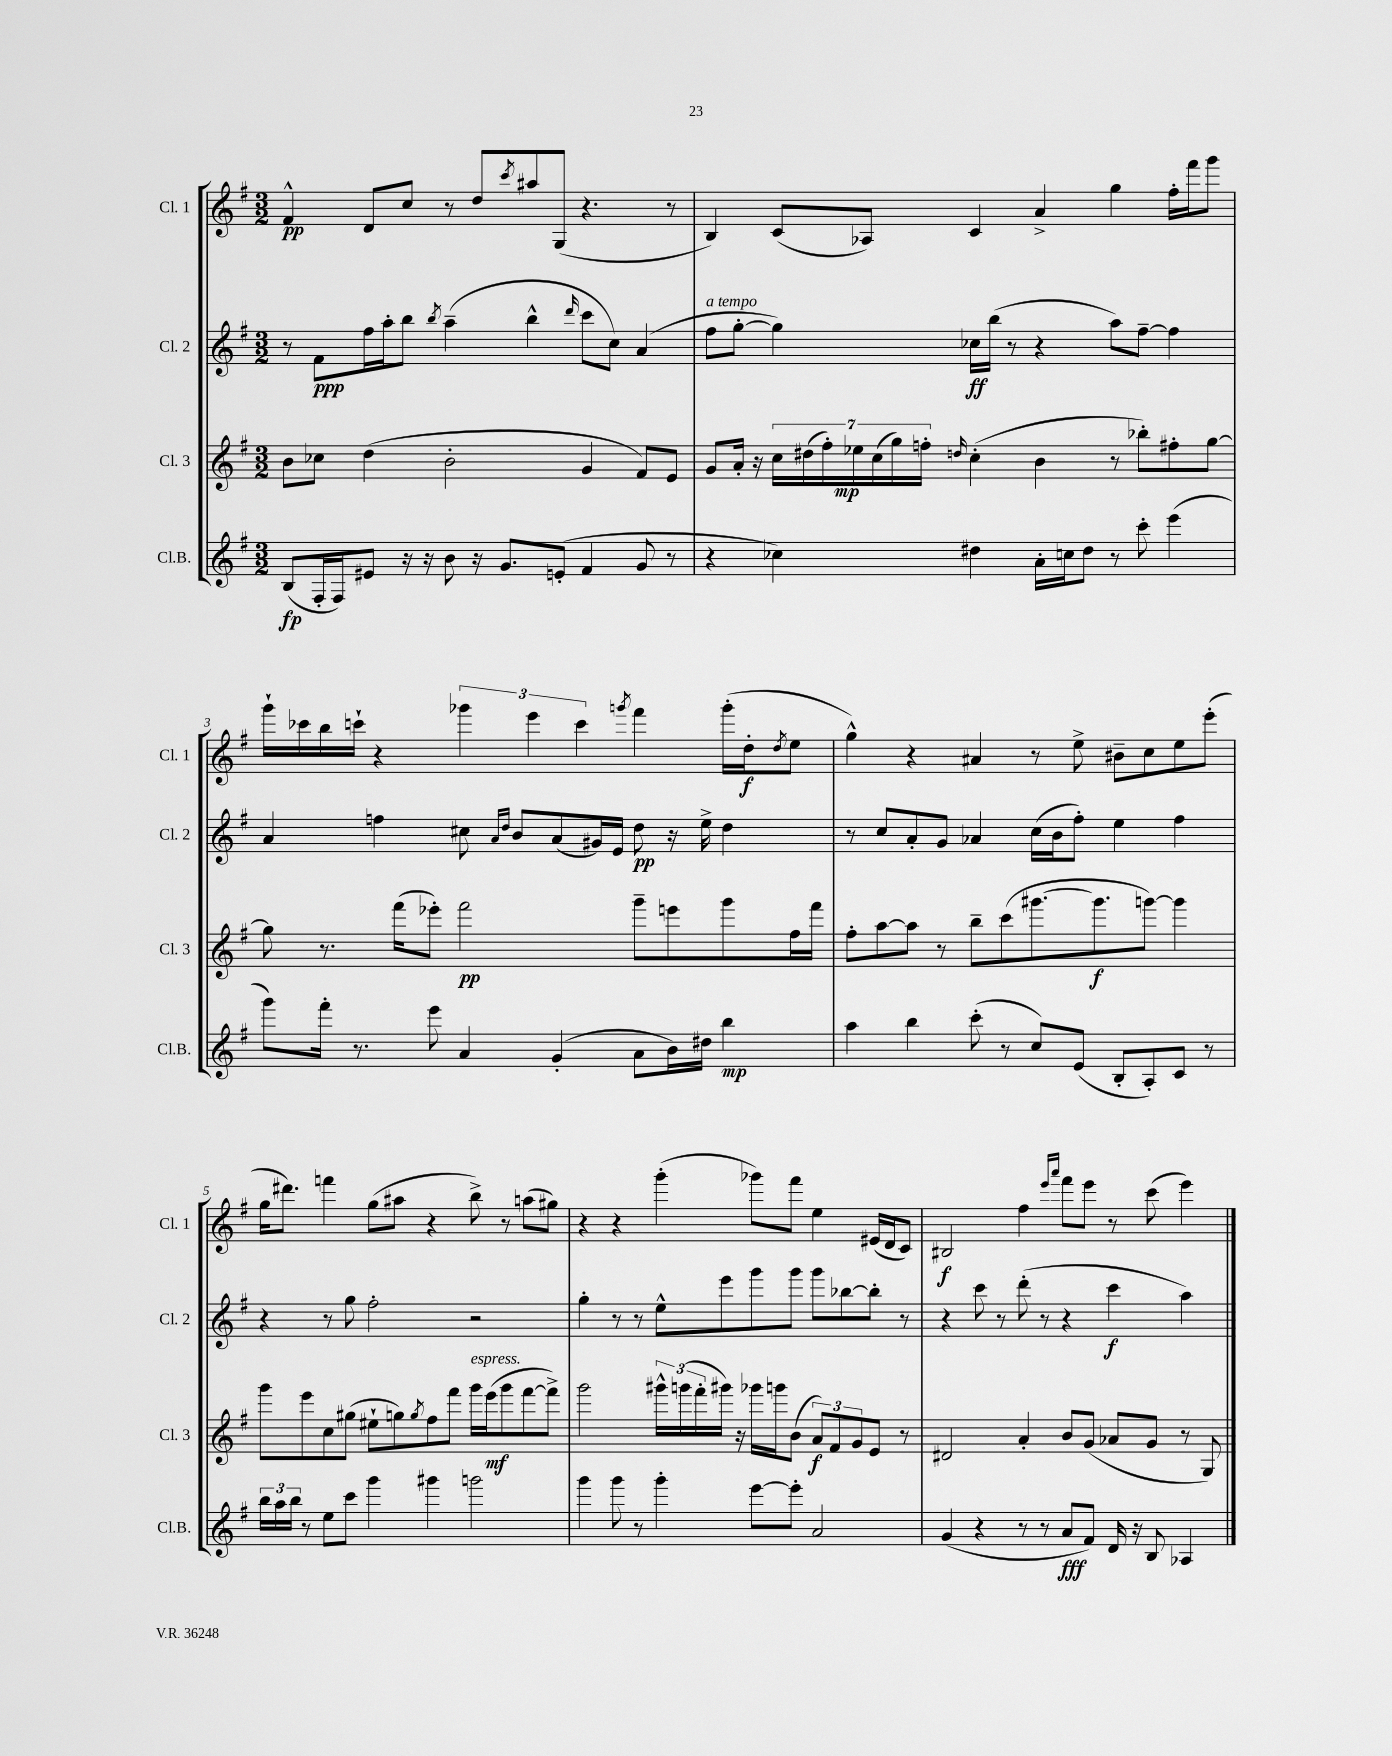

**kern	**kern	**kern	**kern
*staff4	*staff3	*staff2	*staff1
*clefG2	*clefG2	*clefG2	*clefG2
*k[f#]	*k[f#]	*k[f#]	*k[f#]
*M3/2	*M3/2	*M3/2	*M3/2
(8B	8b	8r	4f#^^
16F#'	8cc-	8f#	.
16F#)	.	.	.
8e#	(4dd	16ff#	8d
.	.	16aa'	.
16r	.	8bb	8cc
16r	.	.	.
.	.	8qbb	.
8b	2b'	(4aa~	8r
16r	.	.	8dd
8.g	.	.	.
.	.	.	8qccc
.	.	4bb^^	8aa#
(8e'	.	.	(8G
.	.	16qqddd	.
4f#	4g	8ccc	4.r
.	.	8cc)	.
8g	8f#)	(4a	.
8r	8e	.	8r
=	=	=	=
4r	8g	8ff#	4B)
.	16a'	[8gg'	.
.	16r	.	.
4cc-)	28cc	4gg])	(8c
.	(28dd#	.	.
.	28ff#')	.	.
.	28ee-	.	.
.	.	.	8A-)
.	(28cc	.	.
.	28gg)	.	.
.	28ff'	.	.
.	16qqdd	.	.
4dd#	(4cc'	16cc-	4c
.	.	(16bb	.
.	.	8r	.
16a'	4b	4r	4a^
16cc	.	.	.
8dd#	.	.	.
8r	8r	8aa)	4gg
8ccc'	8bb-')	[8ff#~	.
(4eee	8ff#'	4ff#]	16ff#'
.	.	.	16fff#
.	[8gg	.	8ggg
=	=	=	=
8ggg)	8gg]	4a	16ggg`
.	.	.	16ccc-
16fff#'	8.r	.	16bb
8.r	.	.	16ccc`
.	.	4ff	4r
.	(16fff#	.	.
8eee	8eee-')	.	.
4a	2fff#	8cc#	6ggg-
.	.	16qqa	.
.	.	16qqdd	.
.	.	8b	.
.	.	.	6eee
(4g'	.	(8a	.
.	.	.	6ccc
.	.	16g#)	.
.	.	16e	.
.	.	.	8qggg
8a	8ggg~	8dd	4fff#
16b)	8eee	16r	.
16dd#	.	16ee^	.
4bb	8ggg	4dd	(16ggg'
.	.	.	16dd'
.	.	.	8qdd
.	16ff#	.	8ee
.	16fff#	.	.
=	=	=	=
4aa	8ff#'	8r	4gg^^)
.	[8aa	8cc	.
4bb	8aa]	8a'	4r
.	8r	8g	.
(8ccc'	8bb~	4a-	4a#
8r	(8ccc	.	.
8cc)	[8.ggg#	(16cc	8r
.	.	16b	.
(8e	.	8ff#')	8ee^
.	8.ggg#]	.	.
8B'	.	4ee	8b#~
8A')	[8ggg)	.	8cc
8c	4ggg]	4ff#	8ee
8r	.	.	(8eee'
=	=	=	=
24bb	8ggg	4r	16gg
24aa	.	.	.
.	.	.	8.ddd#)
24bb	.	.	.
8r	8eee	.	.
8ee	8cc	8r	4fff
8ccc	(8gg#	8gg	.
4ggg	8ee#`	2ff#'	(8gg
.	8gg)	.	8aa#
.	8qgg	.	.
4ggg#	8ff#	.	4r
.	8fff#	.	.
2ggg	16ggg	2r	8bb^)
.	(16eee	.	.
.	8ggg	.	8r
.	[8fff#	.	(8aa
.	8fff#^])	.	8gg#)
=	=	=	=
4ggg	2ggg	4gg'	4r
8ggg	.	8r	4r
8r	.	8r	.
4ggg'	24ggg#^^	8ee^^	(4ggg'
.	(24ggg	.	.
.	24fff#'	.	.
.	16ggg#)	8eee	.
.	16r	.	.
[8eee	16ggg-	8ggg	8ggg-)
.	16ggg	.	.
8eee']	(8b	8ggg	8fff#
2a	12a)	8ggg	4ee
.	12f#	.	.
.	.	[8bb-	.
.	12g	.	.
.	8e	8bb-']	(16e#
.	.	.	16d
.	8r	8r	8c)
=	=	=	=
(4g	2d#	4r	2B#
4r	.	8ccc	.
.	.	8r	.
8r	4a'	(8ddd'	4ff#
8r	.	8r	.
.	.	.	16qqeee
.	.	.	16qqaaa
8a	8b	4r	8fff#
8f#)	(8g	.	8eee
16d	8a-	4ccc	8r
16r	.	.	.
8B	8g	.	(8ccc
4A-	8r	4aa)	4eee)
.	8G)	.	.
==	==	==	==
*-	*-	*-	*-
